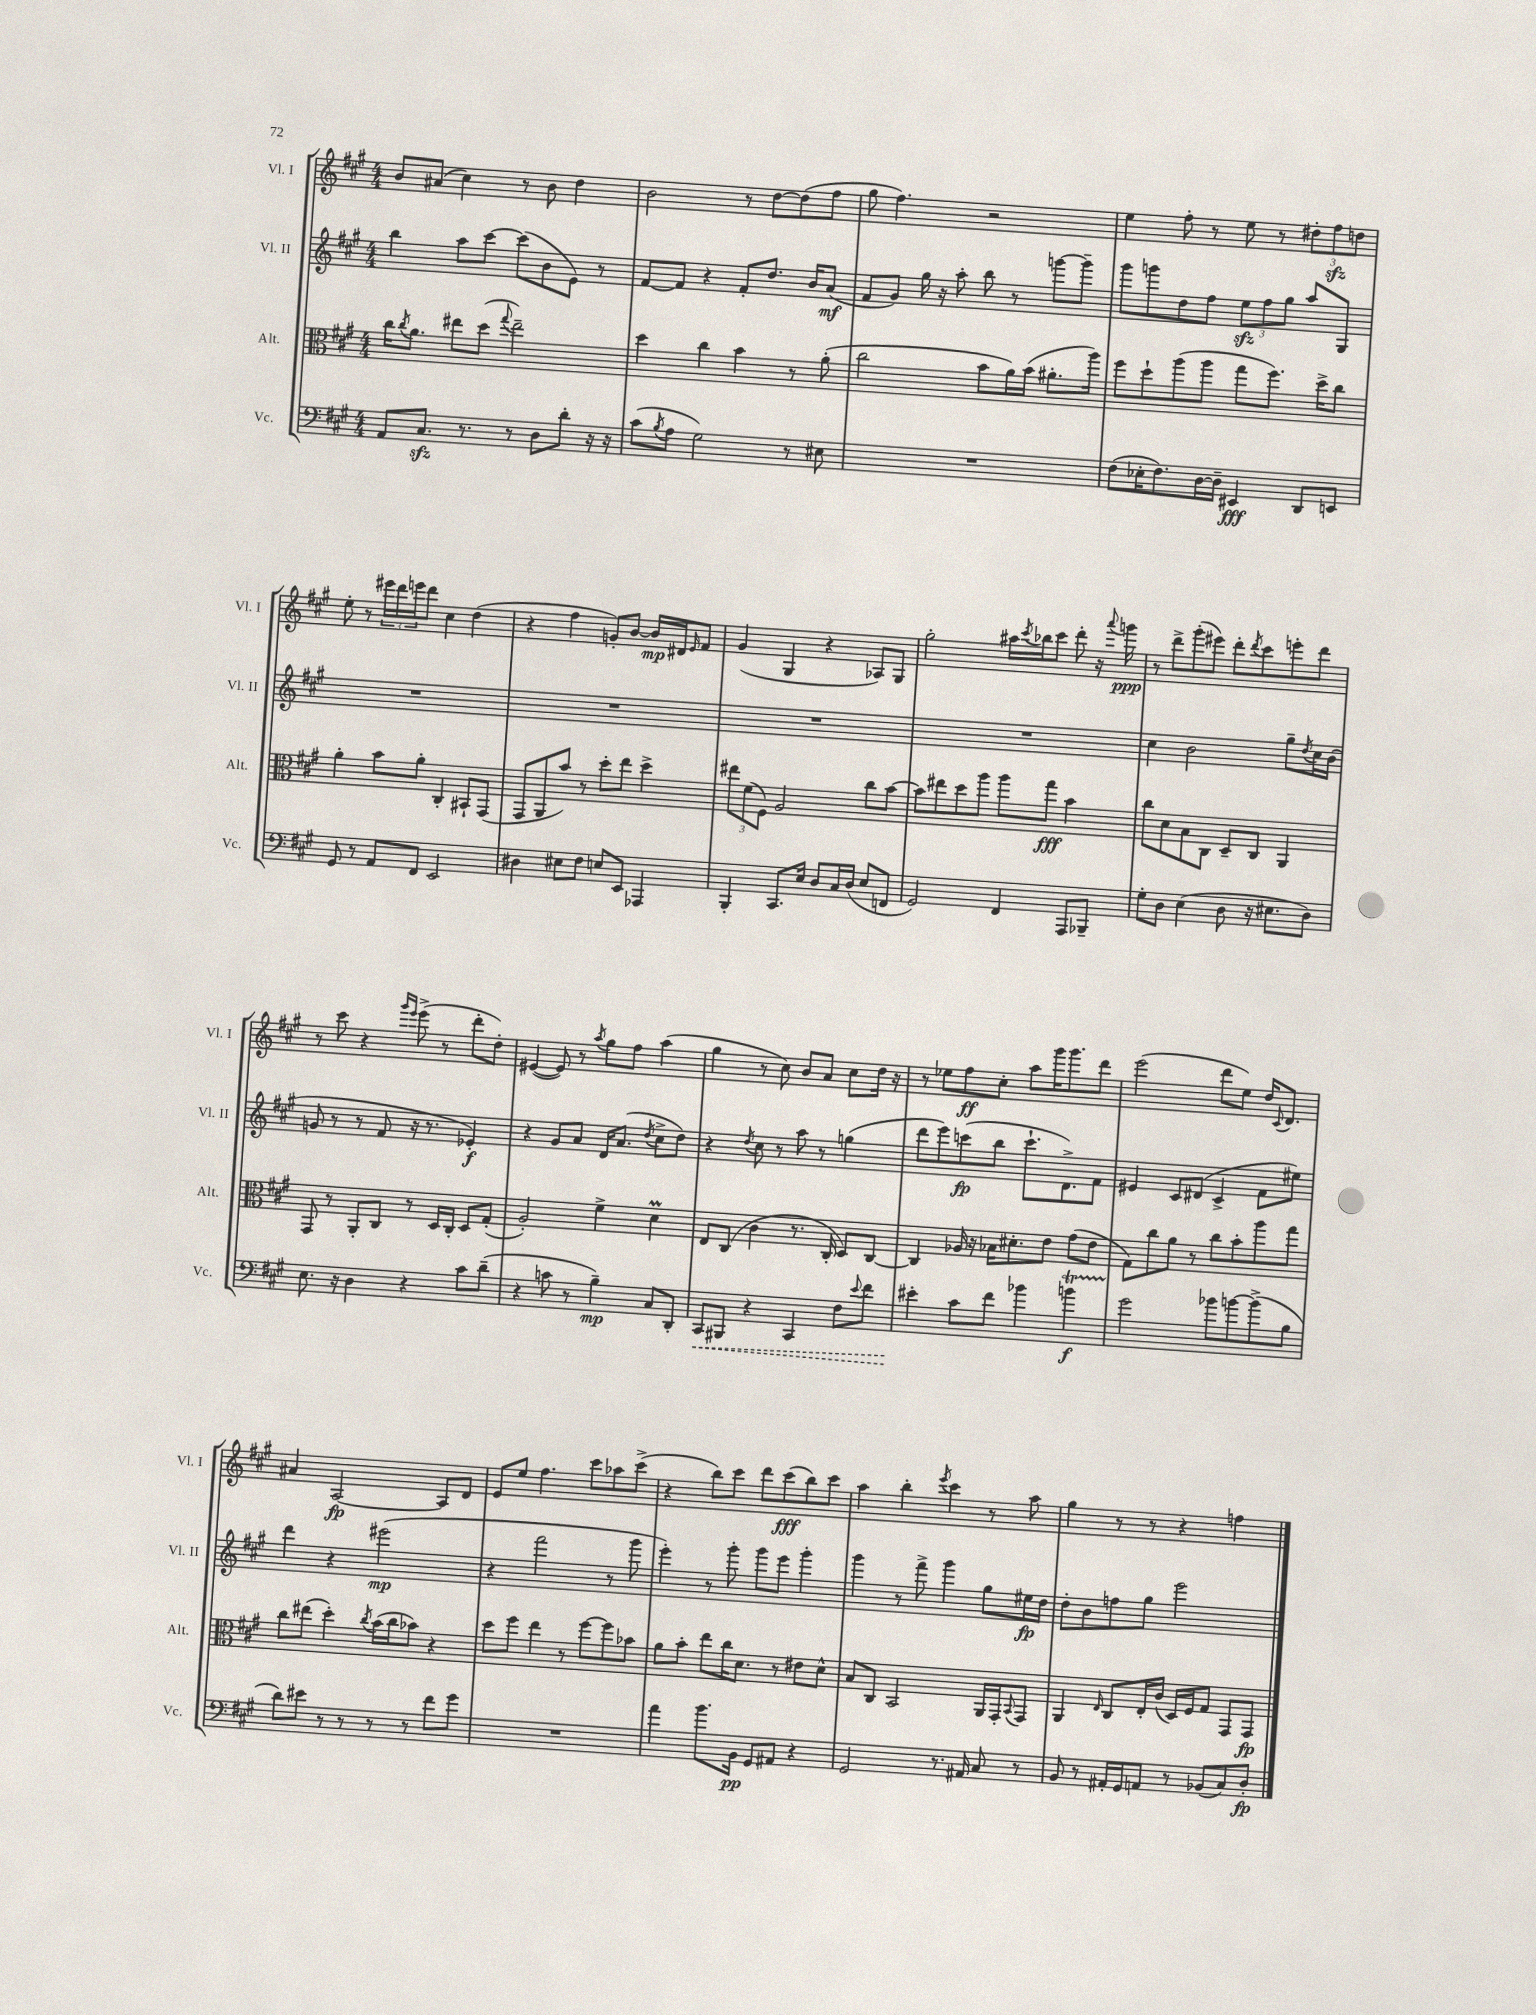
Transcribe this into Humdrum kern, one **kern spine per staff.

**kern	**dynam	**kern	**dynam	**kern	**dynam	**kern	**dynam
*part4	*part4	*part3	*part3	*part2	*part2	*part1	*part1
*staff4	*staff4	*staff3	*staff3	*staff2	*staff2	*staff1	*staff1
*I"Vc.	*	*I"Alt.	*	*I"Vl. II	*	*I"Vl. I	*
*I'Vc.	*	*I'Alt.	*	*I'Vl. II	*	*I'Vl. I	*
*clefF4	*	*clefC3	*	*clefG2	*	*clefG2	*
*k[f#c#g#]	*	*k[f#c#g#]	*	*k[f#c#g#]	*	*k[f#c#g#]	*
*M4/4	*	*M4/4	*	*M4/4	*	*M4/4	*
=9	=9	=9	=9	=9	=9	=9	=9
8AA/L	.	16cc#\KL	.	4bb\	.	8b/L	.
.	.	8qcc#/	.	.	.	.	.
.	.	8.a\J	.	.	.	.	.
8.C#zz/J	.	.	.	.	.	(8a#X/J	.
.	.	8ee#X\L	.	8aa\L	.	4cc#\)	.
8.r	.	.	.	.	.	.	.
.	.	(8dd\J	.	[8ccc#\J	.	.	.
.	.	8qqgg#/	.	.	.	.	.
8r	.	2ee#~\)	.	(8ccc#\L]	.	8r	.
8D\L	.	.	.	8b\	.	8b\	.
8d'\J	.	.	.	8e\J)	.	4dd\	.
16r	.	.	.	8r	.	.	.
16r	.	.	.	.	.	.	.
=10	=10	=10	=10	=10	=10	=10	=10
(8c#\L	.	4dd\	.	[8f#/L	.	2b\	.
8qB/	.	.	.	.	.	.	.
8A\J	.	.	.	8f#/J]	.	.	.
2G#\)	.	4cc#\	.	4r	.	.	.
.	.	4b\	.	8f#'/L	.	8r	.
.	.	.	.	8.dd/J	.	[8dd\L	.
8r	.	8r	.	.	.	(8dd\]	.
.	.	.	.	16b/KL	.	.	.
8E#X\	.	(8a'\	.	(8a/J	mf	8ff#\J	.
=11	=11	=11	=11	=11	=11	=11	=11
1r	.	2cc#\	.	8f#/L	.	8gg#\	.
.	.	.	.	8g#/J)	.	4.ff#\)	.
.	.	.	.	16gg#\	.	.	.
.	.	.	.	16r	.	.	.
.	.	.	.	8aa'\	.	.	.
.	.	8b\L	.	8bb\	.	2r	.
.	.	16a\L)	.	8r	.	.	.
.	.	(16b\JJ	.	.	.	.	.
.	.	8.a#X'\L	.	[8gggn\L	.	.	.
.	.	.	.	8ggg~\J]	.	.	.
.	.	16aa\Jk)	.	.	.	.	.
=12	=12	=12	=12	=12	=12	=12	=12
(8F#\L	.	8ff#\L	.	8ggg#\L	.	4ee\	.
16E-X'\K	.	8dd`\	.	8gggn\	.	.	.
8.F#\)	.	.	.	.	.	.	.
.	.	(8aa\	.	8dd\	.	8ff#'\	.
[16D\L	.	8aa\J	.	8ff#\J	.	8r	.
16D~\JJ]	.	.	.	.	.	.	.
4EE#X/	fff	8gg#\L	.	12eezz\L	.	8ee\	.
.	.	.	.	12ff#\	.	.	.
.	.	8.ff#\J)	.	.	.	8r	.
.	.	.	.	12gg#\J	.	.	.
8DD/L	.	.	.	8aa/L	.	12dd#X'\L	.
.	.	16dd^\KL	.	.	.	.	.
.	.	.	.	.	.	12ff#zz\	.
8EEn/J	.	8cc#\J	.	8G#/J	.	.	.
.	.	.	.	.	.	12ddn\J	.
!!LO:LB:g=z
=13	=13	=13	=13	=13	=13	=13	=13
8GG#/	.	4a'\	.	1r	.	8ee'\	.
8r	.	.	.	.	.	8r	.
8AA/L	.	8b\L	.	.	.	24eee#X\LL	.
.	.	.	.	.	.	24ddd\	.
.	.	.	.	.	.	24eeen\J	.
8FF#/J	.	8a'\J	.	.	.	8ddd\J	.
2EE/	.	4C#'/	.	.	.	4cc#\	.
.	.	8BB#X`/L	.	.	.	(4dd\	.
.	.	(8GG#/J	.	.	.	.	.
=14	=14	=14	=14	=14	=14	=14	=14
4D#X\	.	8GG#/L	.	1r	.	4r	.
.	.	8AA/	.	.	.	.	.
8E#X\L	.	8b/J)	.	.	.	4ff#\	.
8F#\J	.	8r	.	.	.	.	.
8En/L	.	8dd'\L	.	.	.	8gn'/L)	.
8EE/J	.	8ee\J	.	.	.	[8b/J	.
4AAA-X/	.	4dd^\	.	.	.	16b/LL]	mp
.	.	.	.	.	.	16d#X/J	.
.	.	.	.	.	.	16qqe/	.
.	.	.	.	.	.	8f#/J	.
=15	=15	=15	=15	=15	=15	=15	=15
4BBB'/	.	12ee#X\L	.	1r	.	(4g#/	.
.	.	(12f#\	.	.	.	.	.
.	.	12F#\J)	.	.	.	.	.
8.CC#/L	.	2A/	.	.	.	4G#/	.
16E/Jk	.	.	.	.	.	.	.
8D/L	.	.	.	.	.	4r	.
16C#/L	.	.	.	.	.	.	.
(16D/JJ	.	.	.	.	.	.	.
8E/L	.	8cc#\L	.	.	.	8A-X/L)	.
8FFn/J	.	[8b\J	.	.	.	8G#/J	.
=16	=16	=16	=16	=16	=16	=16	=16
2GG#/)	.	8b\L]	.	1r	.	2gg#'\	.
.	.	8ee#X\	.	.	.	.	.
.	.	8dd\	.	.	.	.	.
.	.	8aa\J	.	.	.	.	.
4FF#/	.	8aa\L	.	.	.	16aa#X\LL	.
.	.	.	.	.	.	8qccc#/	.
.	.	.	.	.	.	16bb-X\J	.
.	.	8gg#\J	fff	.	.	8ccc#\J	.
8AAA/L	.	4b\	.	.	.	8ddd'\	.
8BBB-X~/J	.	.	.	.	.	16r	.
.	.	.	.	.	.	8qqaaa/	.
.	.	.	.	.	.	16gggn\	ppp
=17	=17	=17	=17	=17	=17	=17	=17
8G#'\L	.	8cc#\L	.	4cc#\	.	8r	.
8D\J	.	8d\	.	.	.	8ddd^\L	.
(4E\	.	8B\	.	2b\	.	(8ggg#'\	.
.	.	8C#\J	.	.	.	8eee#X\J)	.
8D\	.	8D~/L	.	.	.	8ddd'\L	.
.	.	.	.	.	.	8qddd/	.
16r	.	8C#/J	.	.	.	8ccc#\	.
8.E#X\L	.	.	.	.	.	.	.
.	.	4AA/	.	8gg#~\L	.	8eeen'\	.
.	.	.	.	8qdd/	.	.	.
8D\J)	.	.	.	16cc#\L	.	8ddd\J	.
.	.	.	.	(16b\JJ	.	.	.
!!LO:LB:g=z
=18	=18	=18	=18	=18	=18	=18	=18
8.E\	.	8GG#/	.	8gn/	.	8r	.
.	.	8r	.	8r	.	8ccc#\	.
16r	.	.	.	.	.	.	.
4D\	.	8AA'/L	.	8r	.	4r	.
.	.	8C#/J	.	8f#/	.	.	.
.	.	.	.	.	.	16qqggg#/LL	.
.	.	.	.	.	.	16qqeee/JJ	.
4r	.	8r	.	16r	.	(8eee^\	.
.	.	.	.	8.r	.	.	.
.	.	16D/LL	.	.	.	8r	.
.	.	16C#'/JJ	.	.	.	.	.
8c#\L	.	8D/L	.	4e-X'/)	f	8ddd'\L	.
(8d~\J	.	(8G#'/J	.	.	.	8dd'\J)	.
=19	=19	=19	=19	=19	=19	=19	=19
4r	.	2A'/)	.	4r	.	([4e#X/	.
8cn\	.	.	.	8g#/L	.	8e#/])	.
8r	.	.	.	8a/J	.	8r	.
.	.	.	.	.	.	8qaa/	.
4B~\)	mp	4f#^\	.	16d/KL	.	8gg#\L	.
.	.	.	.	(8.a/J	.	.	.
.	.	.	.	.	.	8ff#\J	.
.	.	.	.	8qdd/	.	.	.
8C#/L	.	4dM\	.	8cc#^\L	.	(4aa\	.
8DD'/J	.	.	.	8dd\J)	.	.	.
=20	=20	=20	=20	=20	=20	=20	=20
!	!LO:HP:b	!	!	!	!	!	!
8CC#/L	<	8E/L	.	4r	.	4gg#\	.
8BBB#X/J	.	(8C#/J	.	.	.	.	.
.	.	.	.	8qdd/	.	.	.
4r	.	4c#\	.	8cc#\	.	8r	.
.	.	.	.	8r	.	8cc#\)	.
4CC#/	.	8.r	.	8aa\	.	8b/L	.
.	.	.	.	8r	.	8a/J	.
.	.	16C#'/	.	.	.	.	.
8F#\L	.	8D/L)	.	(4ggn\	.	8cc#\L	.
8qqe/	.	.	.	.	.	.	.
8f#\J	.	[8C#/J	.	.	.	16dd\Jk	.
.	.	.	.	.	.	16r	.
=21	=21	=21	=21	=21	=21	=21	=21
4e#X'\	.	4C#/]	.	8ddd\L	.	8r	.
.	.	.	.	8eee\)	.	8ee-X\L	.
8c#\L	[	16A-X/	.	(8cccn\	fp	8ff#\	ff
.	.	16r	.	.	.	.	.
8f#\J	.	16B-X\KL	.	8bb\J	.	8cc#'\J	.
.	.	8.d#X'\	.	.	.	.	.
4b-X\	.	.	.	8.ccc`\L	.	8aa\L	.
.	.	8e\J	.	.	.	16ggg#\K	.
.	.	.	.	8.d^\)	.	8.ggg#\	.
4bnT\	f	(8g#\L	.	.	.	.	.
.	.	8e\J	.	8f#\J	.	8ddd\J	.
=22	=22	=22	=22	=22	=22	=22	=22
2g#\	.	8G#\L)	.	4e#X/	.	(2eee\	.
.	.	8cc#\	.	.	.	.	.
.	.	8a\J	.	8c#/L	.	.	.
.	.	8r	.	(8d#X/J	.	.	.
8b-X\L	.	8cc#\L	.	4c#^/	.	8ddd\L	.
[8bn\	.	8b'\	.	.	.	8ee\J)	.
(8b^\]	.	8aa\	.	8f#\L	.	16dd/KL	.
.	.	.	.	.	.	8qqc#/	.
.	.	.	.	.	.	8.d/J	.
8B\J	.	8gg#\J	.	8ee#X\J)	.	.	.
!!LO:LB:g=z
=23	=23	=23	=23	=23	=23	=23	=23
8d\L)	.	8cc#\L	.	4ddd\	.	4a#X/	.
8e#X\J	.	(8ee#X\J	.	.	.	.	.
8r	.	4dd'\)	.	4r	.	[2A/	fp
8r	.	.	.	.	.	.	.
.	.	8qcc#/	.	.	.	.	.
8r	.	(16b\LL	.	(2eee#X\	mp	.	.
.	.	16cc#\J	.	.	.	.	.
8r	.	8b-X\J)	.	.	.	.	.
8f#\L	.	4r	.	.	.	8A/L]	.
8g#\J	.	.	.	.	.	8d/J	.
=24	=24	=24	=24	=24	=24	=24	=24
1r	.	8dd\L	.	4r	.	8e/L	.
.	.	8ff#\J	.	.	.	8ee/J	.
.	.	4ee\	.	2fff#\	.	4.ff#\	.
.	.	8r	.	.	.	.	.
.	.	[8ff#\L	.	.	.	8ccc#\L	.
.	.	8ff#\]	.	8r	.	8aa-X\	.
.	.	8b-X\J	.	8ggg#\	.	(8ccc#^\J	.
=25	=25	=25	=25	=25	=25	=25	=25
4a\	.	8a\L	.	4eee'\)	.	4r	.
.	.	8b'\J	.	.	.	.	.
8.b\L	.	8ee\L	.	8r	.	8bb\L)	.
.	.	16cc#\K	.	8ggg#'\	.	8ccc#\J	.
16BB\Jk	pp	8.d\J	.	.	.	.	.
8GG#/L	.	.	.	8ggg#\L	.	8ddd\L	.
8AA#X/J	.	8r	.	8eee\J	.	(8ccc#\	fff
4r	.	8e#X\L	.	4ggg#'\	.	8bb\)	.
.	.	8d^^\J	.	.	.	8ccc#\J	.
=26	=26	=26	=26	=26	=26	=26	=26
2GG#/	.	8B/L	.	4ggg#\	.	4aa\	.
.	.	8C#/J	.	.	.	.	.
.	.	2BB/	.	8r	.	4bb'\	.
.	.	.	.	8fff#^\	.	.	.
.	.	.	.	.	.	8qeee/	.
8.r	.	.	.	4ggg#\	.	4ccc#\	.
16AA#X/	.	.	.	.	.	.	.
8C#/	.	16AA/LL	.	8gg#\L	.	8r	.
.	.	16GG#'/J	.	.	.	.	.
.	.	8qqBB/	.	.	.	.	.
8r	.	8GG#/J	.	16ee#X\L	fp	8aa\	.
.	.	.	.	16dd\JJ	.	.	.
=27	=27	=27	=27	=27	=27	=27	=27
8BB/	.	4AA/	.	8dd'\L	.	4gg#\	.
8r	.	.	.	8b\	.	.	.
.	.	16qqE/	.	.	.	.	.
16AA#X'/LL	.	8C#/L	.	8ffn\	.	8r	.
16GG#/J	.	.	.	.	.	.	.
8AAn/J	.	16E'/L	.	8gg#\J	.	8r	.
.	.	(16c#/JJ	.	.	.	.	.
8r	.	16D/LL)	.	2eee\	.	4r	.
.	.	16F#/J	.	.	.	.	.
(8BB-X/L	.	8G#/J	.	.	.	.	.
8C#/)	.	8GG#/L	.	.	.	4ffn\	.
8D'/J	fp	8GG#/J	fp	.	.	.	.
==	==	==	==	==	==	==	==
*-	*-	*-	*-	*-	*-	*-	*-
